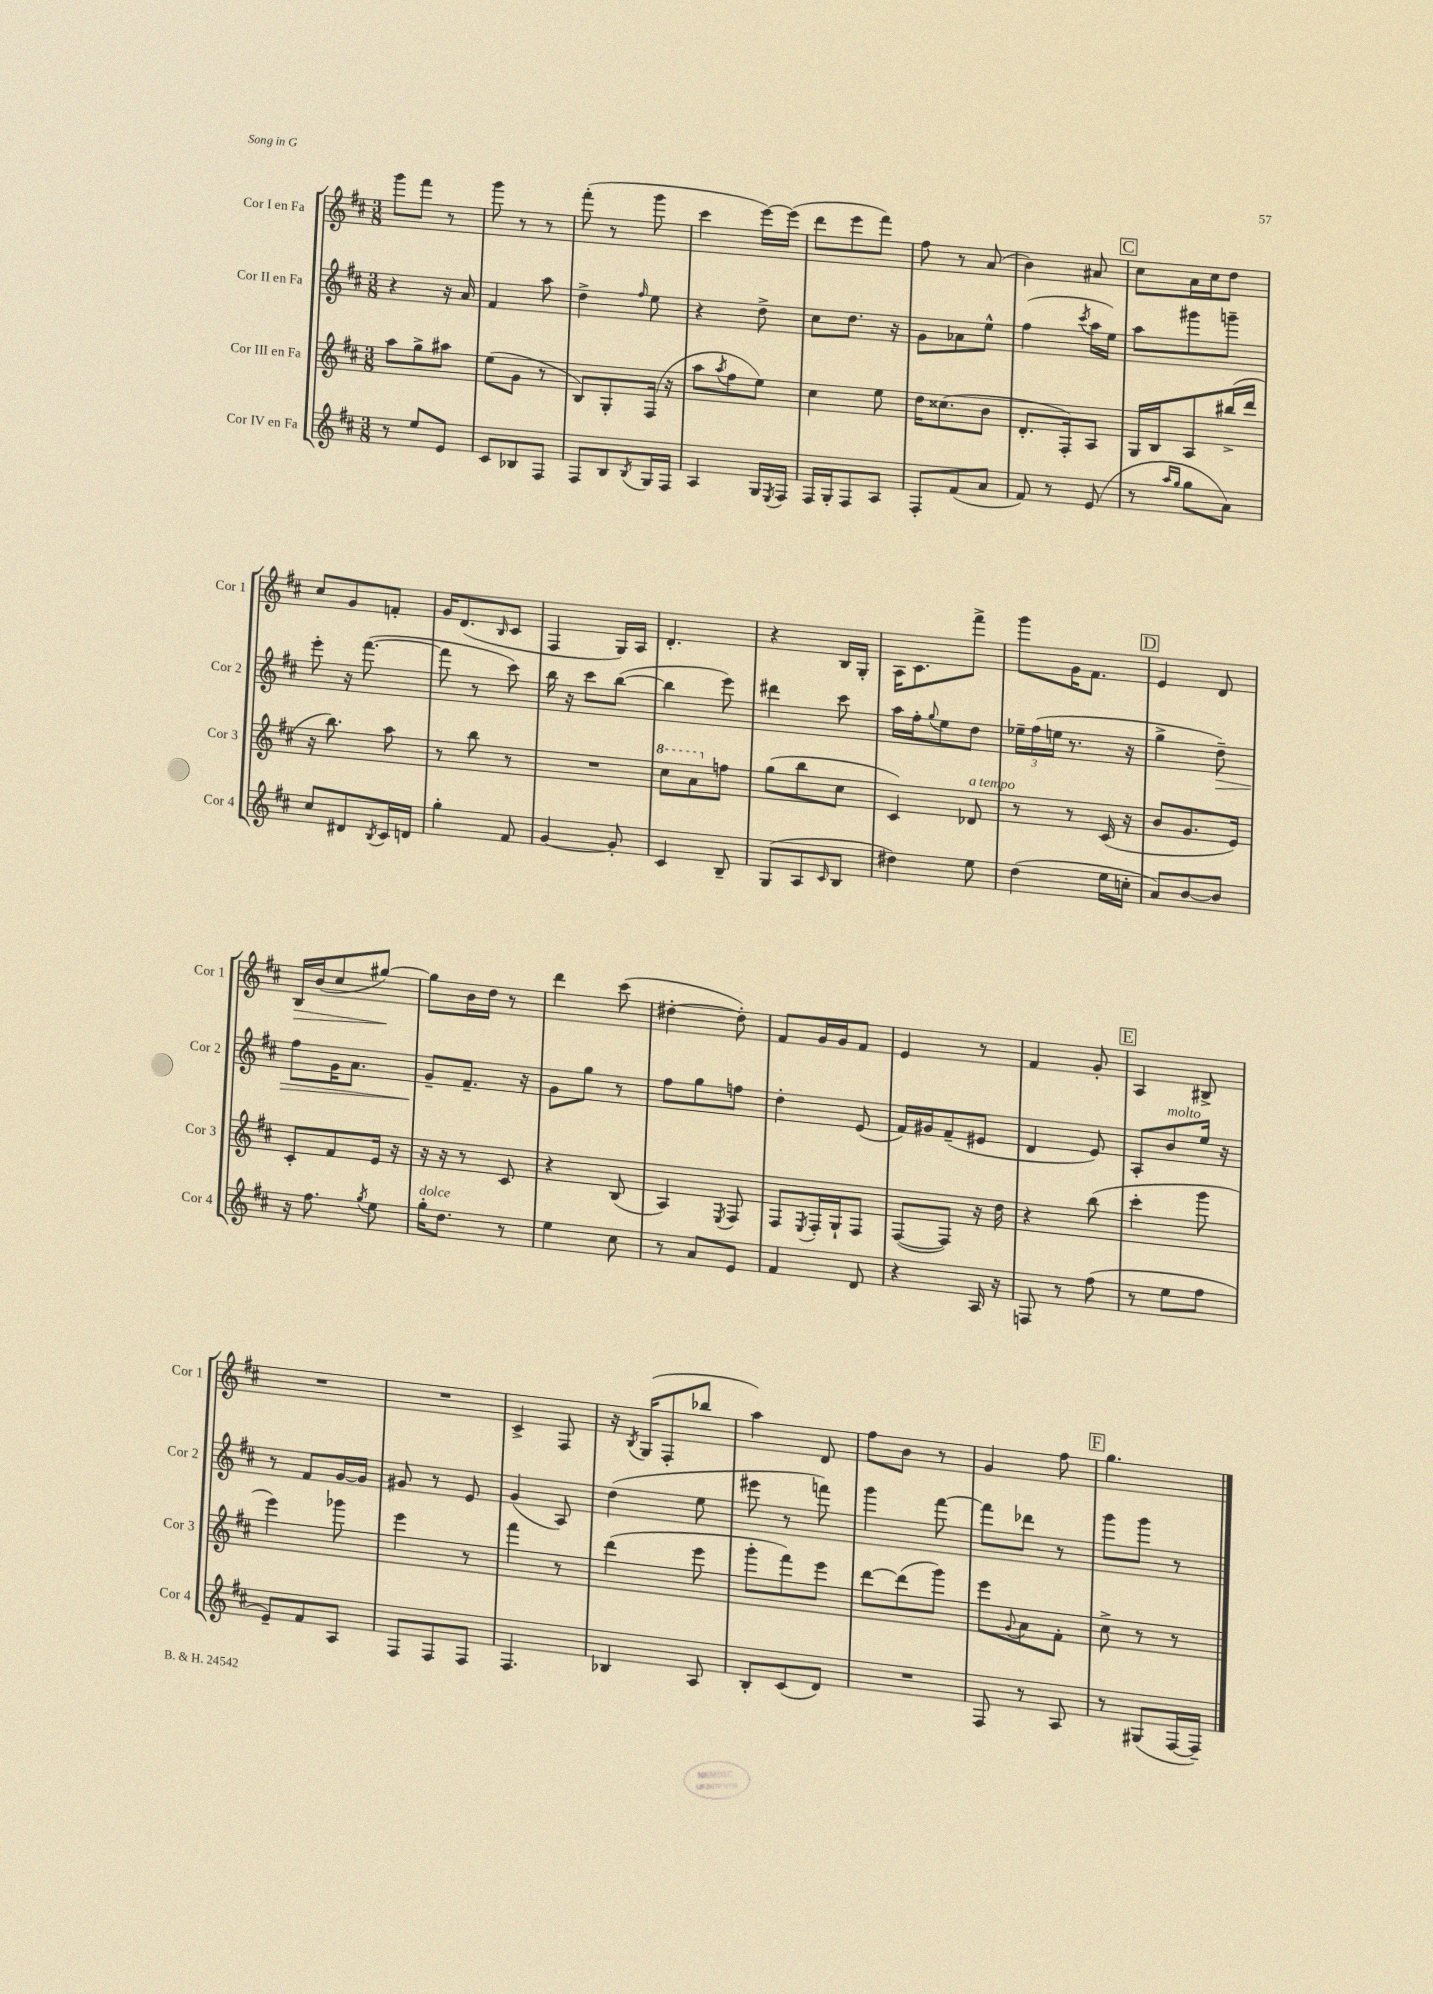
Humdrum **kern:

**kern	**kern	**kern	**dynam	**kern	**dynam
*part4	*part3	*part2	*part2	*part1	*part1
*staff4	*staff3	*staff2	*staff2	*staff1	*staff1
*I"Cor IV en Fa	*I"Cor III en Fa	*I"Cor II en Fa	*	*I"Cor I en Fa	*
*I'Cor 4	*I'Cor 3	*I'Cor 2	*	*I'Cor 1	*
*clefG2	*clefG2	*clefG2	*	*clefG2	*
*k[f#c#]	*k[f#c#]	*k[f#c#]	*	*k[f#c#]	*
*M3/8	*M3/8	*M3/8	*	*M3/8	*
=14	=14	=14	=14	=14	=14
8r	8aa\L	4r	.	8ggg\L	.
8ee/L	8gg^\	.	.	8fff#\J	.
8e/J	8aa#X\J	16r	.	8r	.
.	.	16a/	.	.	.
=15	=15	=15	=15	=15	=15
8c#/L	(8ee\L	4f#/	.	8ggg\	.
8B-X/	8g\J	.	.	8r	.
8F#/J	8r	8aa\	.	8r	.
=16	=16	=16	=16	=16	=16
8F#/L	8B/L)	4dd^\	.	(8fff#'\	.
8B/	8G'/	.	.	8r	.
8qB/	.	16qqff#/	.	.	.
16G/L	(16F#/Jk	8ee\	.	8ggg\	.
16F#/JJ	16r	.	.	.	.
=17	=17	=17	=17	=17	=17
4A/	8aa\L	4r	.	4ccc#\	.
.	8qaa/	.	.	.	.
.	8ff#\	.	.	.	.
16G/LL	8ee\J)	8dd^\	.	[16eee\LL)	.
8qE/	.	.	.	.	.
16F#/JJ	.	.	.	(16eee\JJ]	.
=18	=18	=18	=18	=18	=18
16F#/LL	4cc#\	8cc#\L	.	8ddd\L	.
16G'/J	.	.	.	.	.
8F#/	.	8.dd\J	.	8eee\	.
8A/J	8ee\	.	.	8fff#\J)	.
.	.	16r	.	.	.
=19	=19	=19	=19	=19	=19
8F#'/L	16dd\KL	8g\L	.	8ff#\	.
.	(8.cc##X\	.	.	.	.
(8f#/	.	8a-X\	.	8r	.
8a/J	8b\J	8ee^^\J	.	(8a/	.
=20	=20	=20	=20	=20	=20
8f#/)	8.d'/L	(4ff#\	.	4b\)	.
8r	.	.	.	.	.
.	16F#'/k)	.	.	.	.
.	.	8qccc#/	.	.	.
(8e/	8A/J	16aa\LL	.	8a#X/	.
.	.	16ee\JJ)	.	.	.
!!LO:REH:place=s1:t=C
=21	=21	=21	=21	=21	=21
8r	16G/LL	8aa\L	.	8cc#\L	.
.	16B/J	.	.	.	.
16qqaa/LL	.	.	.	.	.
16qqgg/JJ	.	.	.	.	.
8gg\L	8A/	8ggg#X\	.	16a\L	.
.	.	.	.	16cc#\J	.
8a\J)	(16bb#X^/L	8gggn~\J	.	8dd\J	.
.	16ddd/JJ	.	.	.	.
!!LO:LB:g=z
=22	=22	=22	=22	=22	=22
8cc#/L	16r	8eee'\	.	8cc#/L	.
.	8.bb\)	.	.	.	.
8d#X/	.	16r	.	8g/	.
.	.	([8.fff#\	.	.	.
8qB/	.	.	.	.	.
16c#/L	8aa\	.	.	8fn'/J	.
16dn/JJ	.	.	.	.	.
=23	=23	=23	=23	=23	=23
4gg'\	8r	8fff#\]	.	16g/KL	.
.	.	.	.	(8.d/	.
.	8bb\	8r	.	.	.
.	.	.	.	16qqB/	.
8f#/	8r	8ccc#\)	.	8c#/J	.
=24	=24	=24	=24	=24	=24
[4g/	4.r	16bb\	.	4F#/	.
.	.	16r	.	.	.
.	.	8ccc#\L	.	.	.
8g'/]	.	([8bb\J	.	16G/LL)	.
.	.	.	.	16A/JJ	.
=25	=25	=25	=25	=25	=25
*	*8va	*	*	*	*
4c#/	8ccc#\L	4bb\]	.	4.d'/	.
.	8aa\	.	.	.	.
*	*X8va	*	*	*	*
8B~/	8ffn\J	8eee\)	.	.	.
=26	=26	=26	=26	=26	=26
(8G/L	(8gg\L	4ddd#X\	.	4r	.
8A/	8bb\	.	.	.	.
16qqc#/	.	.	.	.	.
8B/J	8cc#\J	8ccc#\	.	16B/LL	.
.	.	.	.	16G'/JJ	.
=27	=27	=27	=27	=27	=27
4dd#X\)	4c#/)	16aa\LL	.	16A\KL	.
.	.	16ff#'\J	.	8.c#\	.
.	.	8qqgg/	.	.	.
.	.	8ee\	.	.	.
!	!LO:TX:a:i:t=a tempo	!	!	!	!
8ee\	8d-X/	8dd\J	.	8fff#^\J	.
=28	=28	=28	=28	=28	=28
(4dd\	8r	24ee-X~\LL	.	8ggg\L	.
.	.	(24ff#\	.	.	.
.	.	24een\JJ	.	.	.
.	8r	8.r	.	16g\K	.
.	.	.	.	8.f#\J	.
16ee\LL	(16c#/	.	.	.	.
16ccn'\JJ	16r	16r	.	.	.
!!LO:REH:place=s1:t=D
=29	=29	=29	=29	=29	=29
8a/L)	8b/L	4gg^\	.	4e/	.
[8b/	8.g/	.	.	.	.
!	!	!	!LO:HP:b	!	!
8b/J]	.	8dd~\)	>	8d/	.
.	16e/Jk)	.	.	.	.
!!LO:LB:g=z
=30	=30	=30	=30	=30	=30
!	!	!	!	!	!LO:HP:b
16r	8c#'/L	8ff#\L	.	16B/LL	>
8.ff#\	.	.	.	(16b/J	.
.	8f#/	16g\K	.	8cc#/	.
.	.	8.a\J	.	.	.
8qgg/	.	.	.	.	.
8ee\	16e/Jk	.	.	[8gg#X/J)	.
.	16r	.	.	.	.
.	.	.	.	.	]
=31	=31	=31	=31	=31	=31
!LO:TX:a:i:t=dolce	!	!	!	!	!
16gg'\KL	16r	8g~/L	.	8gg#\L]	.
8.dd\J	16r	.	.	.	.
.	8r	8.f#~/J	]	16b\L	.
.	.	.	.	16dd\JJ	.
8r	8c#/	.	.	8r	.
.	.	16r	.	.	.
=32	=32	=32	=32	=32	=32
4ee\	4r	8g\L	.	4ddd\	.
.	.	8gg\J	.	.	.
8cc#\	(8B/	8r	.	(8ccc#\	.
=33	=33	=33	=33	=33	=33
8r	4A/)	8ff#\L	.	[4dd#X'\	.
8a/L	.	8gg\	.	.	.
.	8qE/	.	.	.	.
8e/J	8F#/	8ffn\J	.	8dd#'\])	.
=34	=34	=34	=34	=34	=34
4f#/	8F#/L	4dd'\	.	8f#/L	.
.	8qE/	.	.	.	.
.	16F#'/L	.	.	16g/L	.
.	16G`/J	.	.	16g/J	.
8d/	8F#/J	(8e/	.	8f#/J	.
=35	=35	=35	=35	=35	=35
4r	([8F#/L	16f#/LL)	.	4e/	.
.	.	16g#X/J	.	.	.
.	8F#/J])	(8f#~/	.	.	.
16A/	16r	8e#X/J	.	8r	.
16r	16dd\	.	.	.	.
=36	=36	=36	=36	=36	=36
8Fn/	4r	4d/	.	4f#/	.
8r	.	.	.	.	.
(8ff#\	(8bb\	8e/)	.	8g'/	.
!!LO:REH:place=s1:t=E
=37	=37	=37	=37	=37	=37
8r	4ccc#'\	8A'/L	.	4A/	.
!	!	!LO:TX:a:i:t=molto	!	!	!
8ee\L	.	8b/	.	.	.
8ff#\J	8ggg\	16ee/Jk	.	8B#X^/	.
.	.	16r	.	.	.
!!LO:LB:g=z
=38	=38	=38	=38	=38	=38
8e~/L)	4eee\)	8r	.	4.r	.
8f#/	.	8f#/L	.	.	.
8A/J	8ggg-X\	[16g/L	.	.	.
.	.	16g/JJ]	.	.	.
=39	=39	=39	=39	=39	=39
8F#/L	4eee\	8g#X/	.	4.r	.
8F#/	.	8r	.	.	.
8F#/J	8r	8e/	.	.	.
=40	=40	=40	=40	=40	=40
4.F#/	4fff#\	(4g/	.	4c#^/	.
.	8r	8A/)	.	8F#/	.
=41	=41	=41	=41	=41	=41
4B-X/	(4ddd\	(4dd\	.	16r	.
.	.	.	.	8qB/	.
.	.	.	.	(16G/KL	.
.	.	.	.	8F#'/	.
8A/	8eee\	8ee\	.	8bb-X/J	.
=42	=42	=42	=42	=42	=42
8B'/L	8ggg'\L	8eee#X\	.	4aa\)	.
(8c#/	8fff#\)	8r	.	.	.
8d/J)	8eee\J	8fffn\)	.	8d/	.
=43	=43	=43	=43	=43	=43
4.r	[8ddd\L	4ggg\	.	8ff#\L	.
.	(8ddd\]	.	.	8b\J	.
.	8ggg\J)	[8fff#\	.	8r	.
=44	=44	=44	=44	=44	=44
8F#/	8eee\L	8fff#\L]	.	4g/	.
.	8qqg/	.	.	.	.
8r	8a\	8ddd-X\J	.	.	.
8A/	8f#'\J	8r	.	8ff#\	.
!!LO:REH:place=s1:t=F
=45	=45	=45	=45	=45	=45
8r	8cc#^\	8ggg\L	.	4.gg\	.
(8G#X/L	8r	8ggg\J	.	.	.
[16F#/L	8r	8r	.	.	.
16F#~/JJ])	.	.	.	.	.
==	==	==	==	==	==
*-	*-	*-	*-	*-	*-
